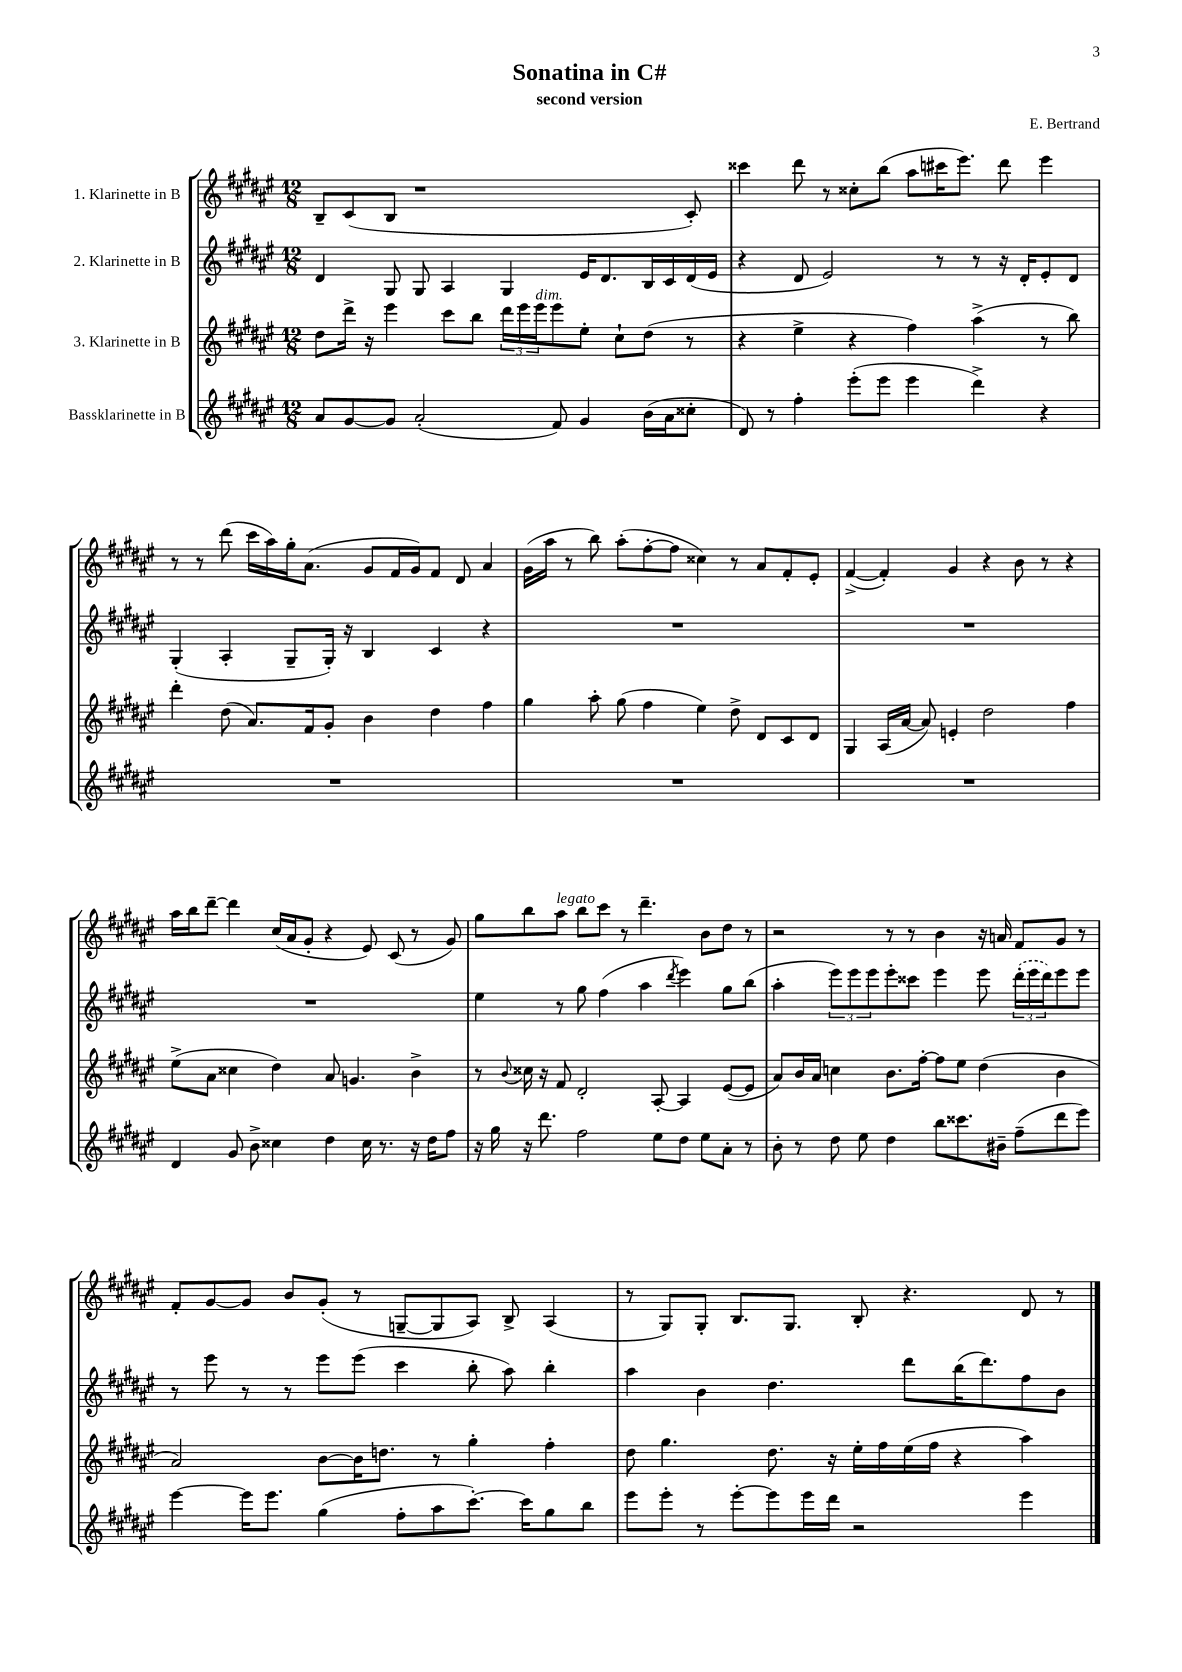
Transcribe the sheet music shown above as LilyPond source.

\header { title = "Sonatina in C#" composer = "E. Bertrand" subtitle = "second version" }
<<
\new StaffGroup <<
\new Staff = "s0" \with { instrumentName = "1. Klarinette in B" } {
    \clef treble \key fis \major \numericTimeSignature \time 12/8
    b8-- cis'8( b8 r1 cis'8-.) |
    cisis'''4 dis'''8 r8 cisis''8-. b''8( ais''8 cis'''16 eis'''8.) dis'''8 eis'''4 |
    r8 r8 dis'''8( cis'''16 ais''16) gis''16-. ais'8.( gis'8 fis'16 gis'16) fis'8 dis'8 ais'4 |
    gis'16( ais''16 r8 b''8) ais''8-.( fis''8~-. fis''8 cisis''4) r8 ais'8 fis'8-. eis'8-. |
    fis'4~->( fis'4-.) gis'4 r4 b'8 r8 r4 |
    ais''16 b''16 dis'''8~-- dis'''4 cis''16( ais'16 gis'8-. r4 eis'8) cis'8( r8 gis'8) |
    gis''8 b''8 ais''8^\markup { \italic "legato" } b''8 cis'''8 r8 dis'''4.-- b'8 dis''8 r8 |
    r2 r8 r8 b'4 r16 a'16 fis'8 gis'8 r8 |
    fis'8-. gis'8~ gis'8 b'8 gis'8-.( r8 g8~-- g8 ais8) b8-> ais4( |
    r8 gis8) gis8-. b8. gis8. b8-. r4. dis'8 r8 \bar "|." |
}
\new Staff = "s1" \with { instrumentName = "2. Klarinette in B" } {
    \clef treble \key fis \major \numericTimeSignature \time 12/8
    dis'4 gis8 gis8 ais4 gis4 eis'16 dis'8. b16 cis'16 dis'16( eis'16 |
    r4 dis'8 eis'2) r8 r8 r16 dis'16-. eis'8-. dis'8 |
    gis4-.( ais4-. gis8-- gis16-.) r16 b4 cis'4 r4 |
    R1. |
    R1. |
    R1. |
    eis''4 r8 gis''8 fis''4( ais''4 \acciaccatura { dis'''8 } eis'''4) gis''8 b''8( |
    ais''4-. \tuplet 3/2 { eis'''8) eis'''8 eis'''8 } eis'''8-. cisis'''8 eis'''4 eis'''8 \tuplet 3/2 { \once \slurDashed dis'''16-.( eis'''16 dis'''16) } eis'''8 eis'''8 |
    r8 eis'''8 r8 r8 eis'''8 eis'''8( cis'''4 b''8-. ais''8) b''4-. |
    ais''4 b'4 dis''4. dis'''8 b''16( dis'''8.) fis''8 b'8 \bar "|." |
}
\new Staff = "s2" \with { instrumentName = "3. Klarinette in B" } {
    \clef treble \key fis \major \numericTimeSignature \time 12/8
    dis''8 dis'''16-> r16 eis'''4 cis'''8 b''8 \tuplet 3/2 { dis'''16 eis'''16 eis'''16^\markup { \italic "dim." } } eis'''8 eis''8-. cis''8-! dis''8( r8 |
    r4 eis''4-> r4 fis''4) ais''4->( r8 b''8) |
    dis'''4-. dis''8( ais'8.) fis'16 gis'8-. b'4 dis''4 fis''4 |
    gis''4 ais''8-. gis''8( fis''4 eis''4) dis''8-> dis'8 cis'8 dis'8 |
    gis4 ais16( ais'16~ ais'8) e'4-. dis''2 fis''4 |
    eis''8->( ais'8 cisis''4 dis''4) ais'8 g'4. b'4-> |
    r8 \appoggiatura { b'8 } cisis''16 r16 fis'8 dis'2-. ais8~-. ais4 eis'8~( eis'8 |
    ais'8) b'16 ais'16 c''4 b'8. fis''16~-. fis''8 eis''8 dis''4( b'4 |
    ais'2) b'8~ b'16 d''8. r8 gis''4-. fis''4-. |
    dis''8 gis''4. dis''8. r16 eis''16-. fis''16 eis''16( fis''16 r4 ais''4) \bar "|." |
}
\new Staff = "s3" \with { instrumentName = "Bassklarinette in B" } {
    \clef treble \key fis \major \numericTimeSignature \time 12/8
    ais'8 gis'8~ gis'8 ais'2-.( fis'8) gis'4 b'16( ais'16 cisis''8-. |
    dis'8) r8 fis''4-. eis'''8-.( eis'''8 eis'''4 dis'''4->) r4 |
    R1. |
    R1. |
    R1. |
    dis'4 gis'8 b'8-> cisis''4 dis''4 cisis''16 r8. r16 dis''16 fis''8 |
    r16 gis''16 r16 dis'''8. fis''2 eis''8 dis''8 eis''8 ais'8-. r8 |
    b'8-. r8 dis''8 eis''8 dis''4 b''8 cisis'''8. bis'16-- fis''8--( dis'''8 eis'''8) |
    eis'''4~ eis'''16 eis'''8. gis''4( fis''8-. ais''8 cis'''8.~-.) cis'''16 gis''8 b''8 |
    eis'''8 eis'''8-. r8 eis'''8~-. eis'''8 eis'''16 dis'''16 r2 eis'''4 \bar "|." |
}
>>
>>
\layout { \context { \Score \remove "Bar_number_engraver" } }
